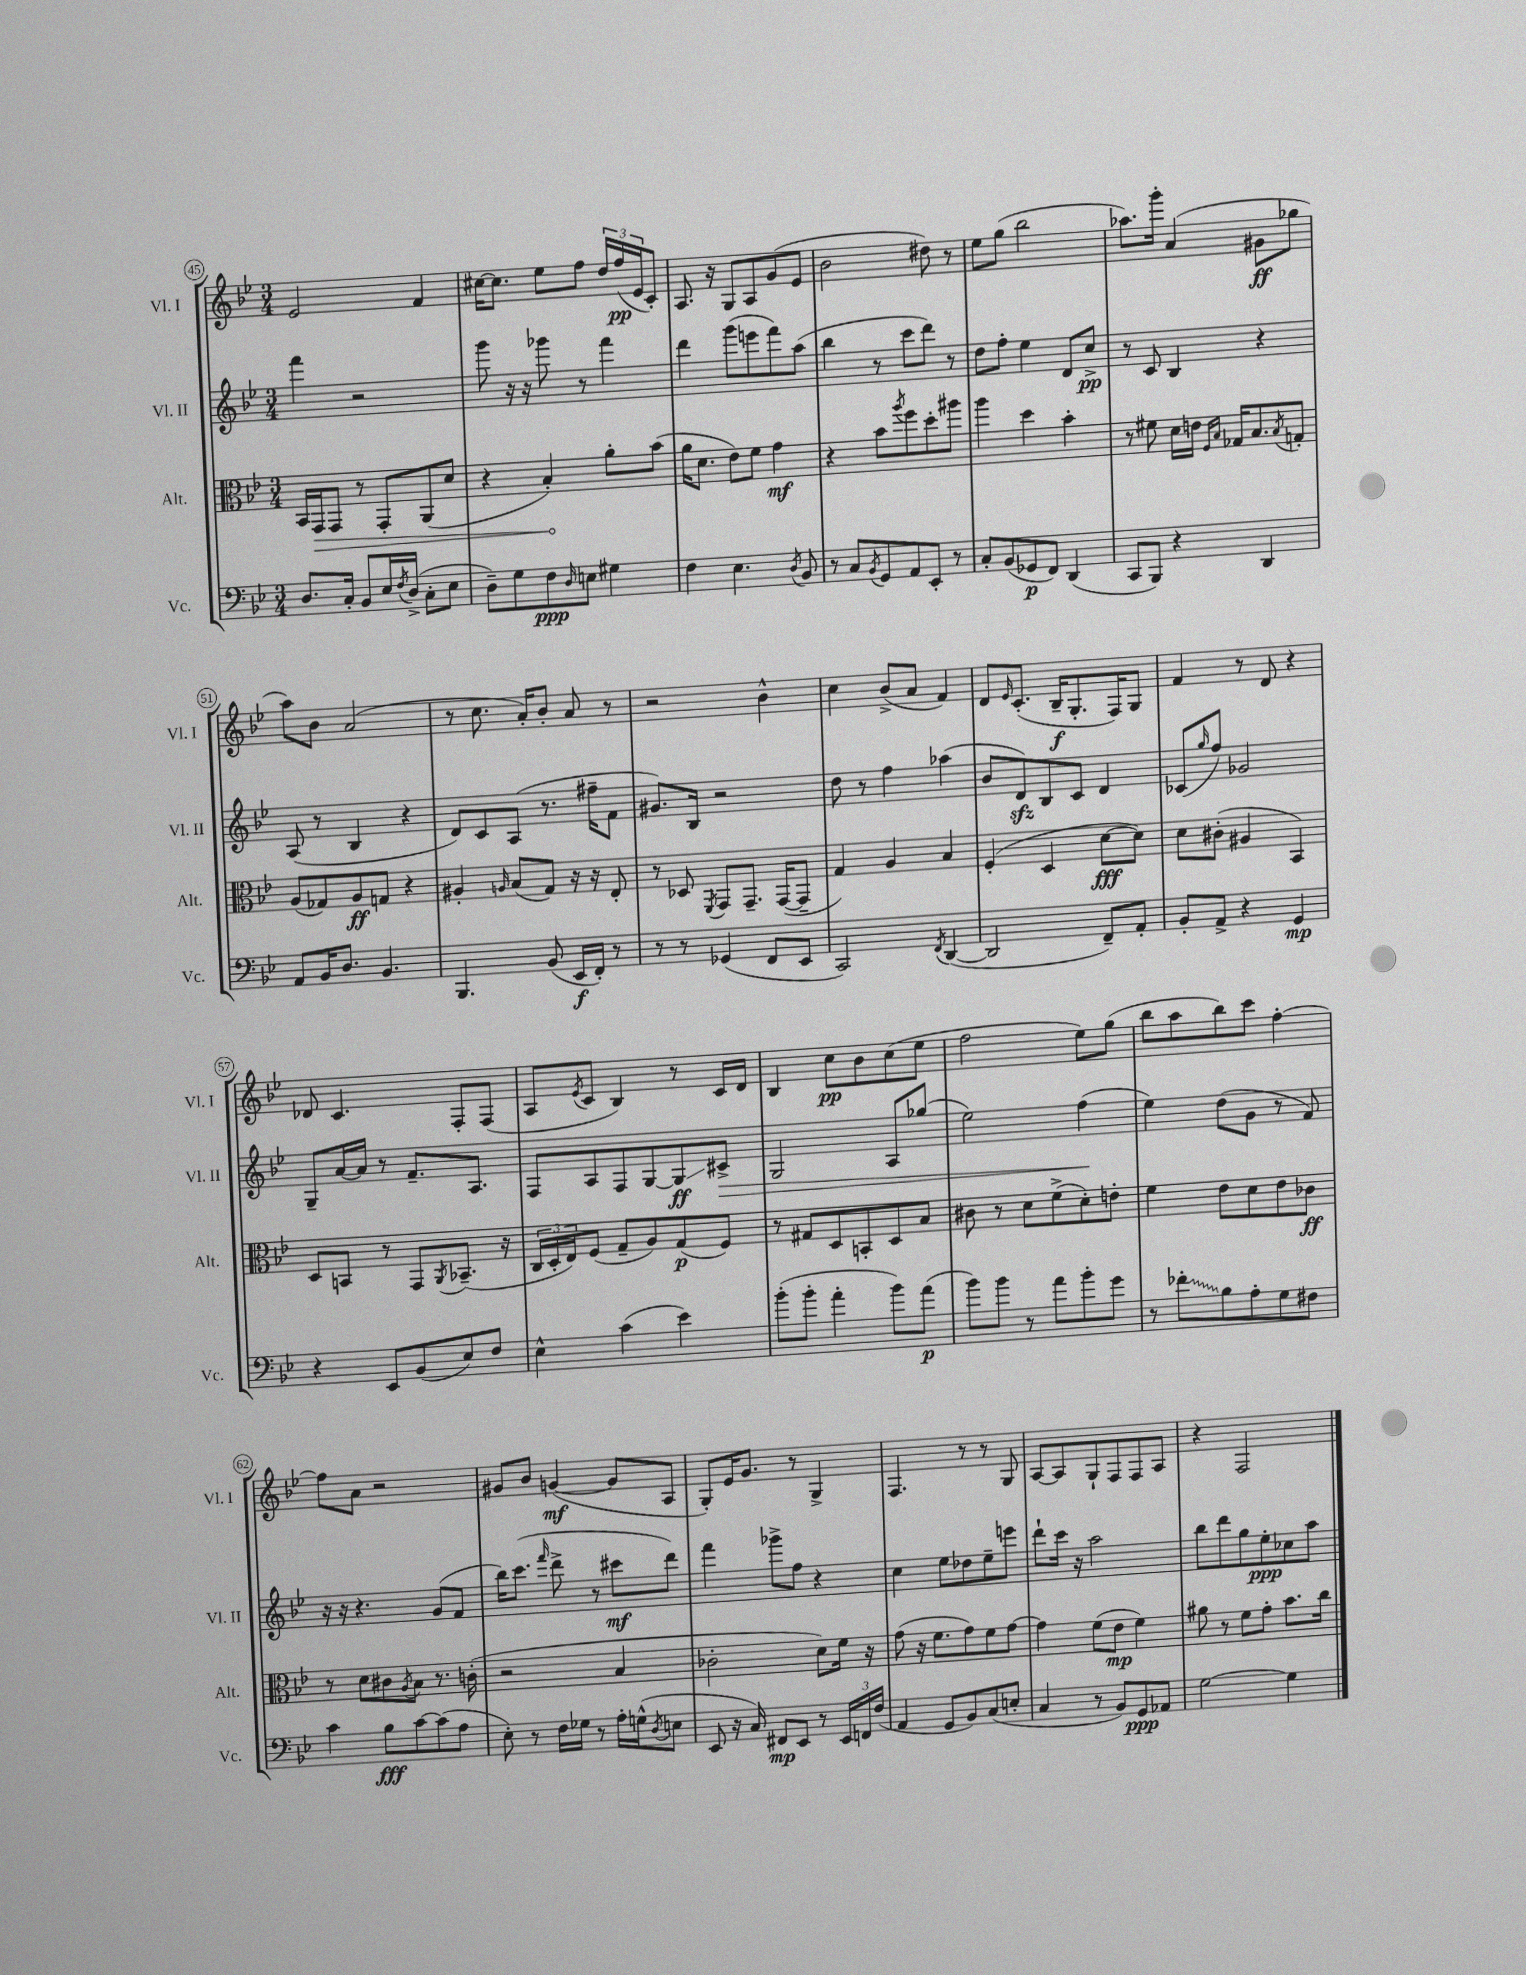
<<
\new StaffGroup <<
\new Staff = "s0" \with { instrumentName = "Vl. I" shortInstrumentName = "Vl. I" } {
    \clef treble \key bes \major \numericTimeSignature \time 3/4
    ees'2 f'4 |
    cis''16~ cis''8. ees''8 f''8 \tuplet 3/2 { d''16 f''16\pp( ees'16 } c'8-.) |
    a8. r16 g8 a8 g'8( ees'8 |
    bes'2 dis''8) r8 |
    ees''8 g''8( bes''2 |
    aes''8.) g'''16-. a'4( gis'8\ff ges''8 |
    a''8) bes'8 a'2( |
    r8 c''8. a'16-.) bes'8-. a'8 r8 |
    r2 bes'4-^ |
    c''4 bes'8->( a'8 f'4) |
    d'8 \grace { ees'16 } c'8.-.( bes16--\f g8.-. f16) g8 |
    f'4 r8 d'8 r4 |
    des'8 c'4. f8-. f8( |
    a8 \acciaccatura { ees'8 } c'8 bes4) r8 c'16 d'16 |
    bes4 c''8\pp bes'8 c''8( ees''8 |
    f''2 ees''8) g''8( |
    bes''8 a''8 bes''8) c'''8 f''4~-. |
    f''8 a'8 r2 |
    gis'8 bes'8 g'4~\mf( g'8 a8 |
    g8-.) ees'16 g'8. r8 g4-> |
    f4. r8 r8 g8 |
    a8~ a8 g8-! f8 f8 a8 |
    r4 f2 \bar "|." |
}
\new Staff = "s1" \with { instrumentName = "Vl. II" shortInstrumentName = "Vl. II" } {
    \clef treble \key bes \major \numericTimeSignature \time 3/4
    f'''4 r2 |
    g'''8 r16 r16 ges'''8 r8 f'''4 |
    d'''4 g'''8( e'''8 f'''8) a''8( |
    bes''4 r8 c'''8 d'''8) r8 |
    d''8 f''8-. ees''4 d'8 c''8->\pp |
    r8 c'8 bes4 r4 |
    a8( r8 bes4 r4 |
    d'8) c'8 a8( r8. fis''16-- f'8 |
    gis'8.) bes16 r2 |
    d''8 r8 f''4 aes''4( |
    bes'8 d'8\sfz) bes8 c'8 d'4 |
    ces'8( \grace { g''16 } f''8) ges'2 |
    g8-- a'16~ a'16 r8 f'8.-- a8. |
    f8 a8 f8 g8~ g8\glissando\ff cis'8->\> |
    g2 a8 ges''8( |
    ees''2) f''4\!( |
    ees''4) d''8( g'8 r8 f'8) |
    r16 r16 r4. g'8( f'8 |
    bes''16) c'''8.( \grace { f'''16 } d'''8-> r8 cis'''8\mf d'''8) |
    f'''4 ges'''8-> f''8 r4 |
    c''4 ees''8 des''8 ees''8-- e'''8 |
    d'''8-! c'''16 r16 a''2 |
    bes''8 d'''8 g''8 ees''8-.\ppp ces''8 a''8 \bar "|." |
}
\new Staff = "s2" \with { instrumentName = "Alt." shortInstrumentName = "Alt." } {
    \clef alto \key bes \major \numericTimeSignature \time 3/4
    bes,16 \once \override Hairpin.circled-tip = ##t g,16\> g,8 r8 g,8-. a,8( d'8 |
    r4 bes4-.\!) a'8-. bes'8( |
    a'16 d'8. ees'8) f'8 g'4\mf |
    r4 bes'8 \acciaccatura { a''8 } f''8 d''8-. ais''8 |
    a''4 d''4 bes'4-. |
    r8 fis'8 d'16 e'16 \grace { f16 bes16 } ges16 bes8. \acciaccatura { bes8 } g8-. |
    a8( ges8) a8\ff g8 r4 |
    ais4-. \grace { a16 } bes8( g8) r16 r16 ees8-. |
    r8 des8 \acciaccatura { f,8 } g,8 g,8.-- g,16~( g,8-- |
    g4) a4 bes4 |
    f4-.( d4 d'8~\fff d'8) |
    d'8 cis'8-.( ais4 bes,4) |
    d8 b,8 r8 g,8 \acciaccatura { a,8 } bes,8.--( r16 |
    \tuplet 3/2 { c16 d16-. ees16) } f8( g8-- a8) g8\p( f8) |
    r8 gis8 d8 b,8-. d8 bes8 |
    cis'8 r8 d'8 f'8->( d'8-.) e'8-. |
    f'4 ees'8 d'8 ees'8 ces'8\ff |
    r8 d'8 cis'8 \acciaccatura { a8 } bes8 r8. c'16-.( |
    r2 bes4 |
    ces'2-. d'8) f'16 r16 |
    g'8( r16 f'8. g'8) f'8 g'8~ |
    g'4 f'8( ees'8\mp f'4) |
    ais'8 r8 f'8 g'8-. bes'8. c''16 \bar "|." |
}
\new Staff = "s3" \with { instrumentName = "Vc." shortInstrumentName = "Vc." } {
    \clef bass \key bes \major \numericTimeSignature \time 3/4
    d8. c16-. bes,8 ees16 \acciaccatura { f8 } d16->( c8-. ees8 |
    d8--) g8 f8\ppp \grace { d16 } e8 gis4 |
    f4 ees4. \acciaccatura { d8 } bes,8 |
    r8 c8 \acciaccatura { bes,8 } g,8 a,8 ees,8-. r8 |
    c8-. bes,8( ges,8\p f,8) d,4( |
    c,8 bes,,8) r4 d,4 |
    a,8 bes,16 d8. bes,4. |
    bes,,4. bes,8( ees,16\f f,16-.) r8 |
    r8 r8 ges,4( f,8 ees,8 |
    c,2) \acciaccatura { f,8 } d,4~( |
    d,2 f,8--) a,8-. |
    bes,8-. a,8-> r4 g,4\mp |
    r4 ees,8 bes,8( ees8) f8 |
    ees4-^ c'4( ees'4) |
    bes'8-.( bes'8-. a'4-. bes'8) a'8\p( |
    bes'8) bes'8 r8 a'8 bes'8-. g'8 |
    r8 \once \override Glissando.style = #'zigzag fes'8-.\glissando bes8 a8-. g8 fis8 |
    c'4 bes8\fff c'8~ c'8( a8 |
    ees8-.) r8 f16 ges16 r8 a16-. g16-^( \acciaccatura { d8 } e8 |
    ees,8 r16 c16) fis,8\mp ees,8 r8 \tuplet 3/2 { ees,16 f,16 f16( } |
    a,4 g,8 bes,8) c8( e8-. |
    c4 r8 bes,8) g,8\ppp aes,8 |
    g2~ g4 \bar "|." |
}
>>
>>
\layout { \context { \Score currentBarNumber = #45 \override BarNumber.stencil = #(make-stencil-circler 0.1 0.3 ly:text-interface::print) } }
